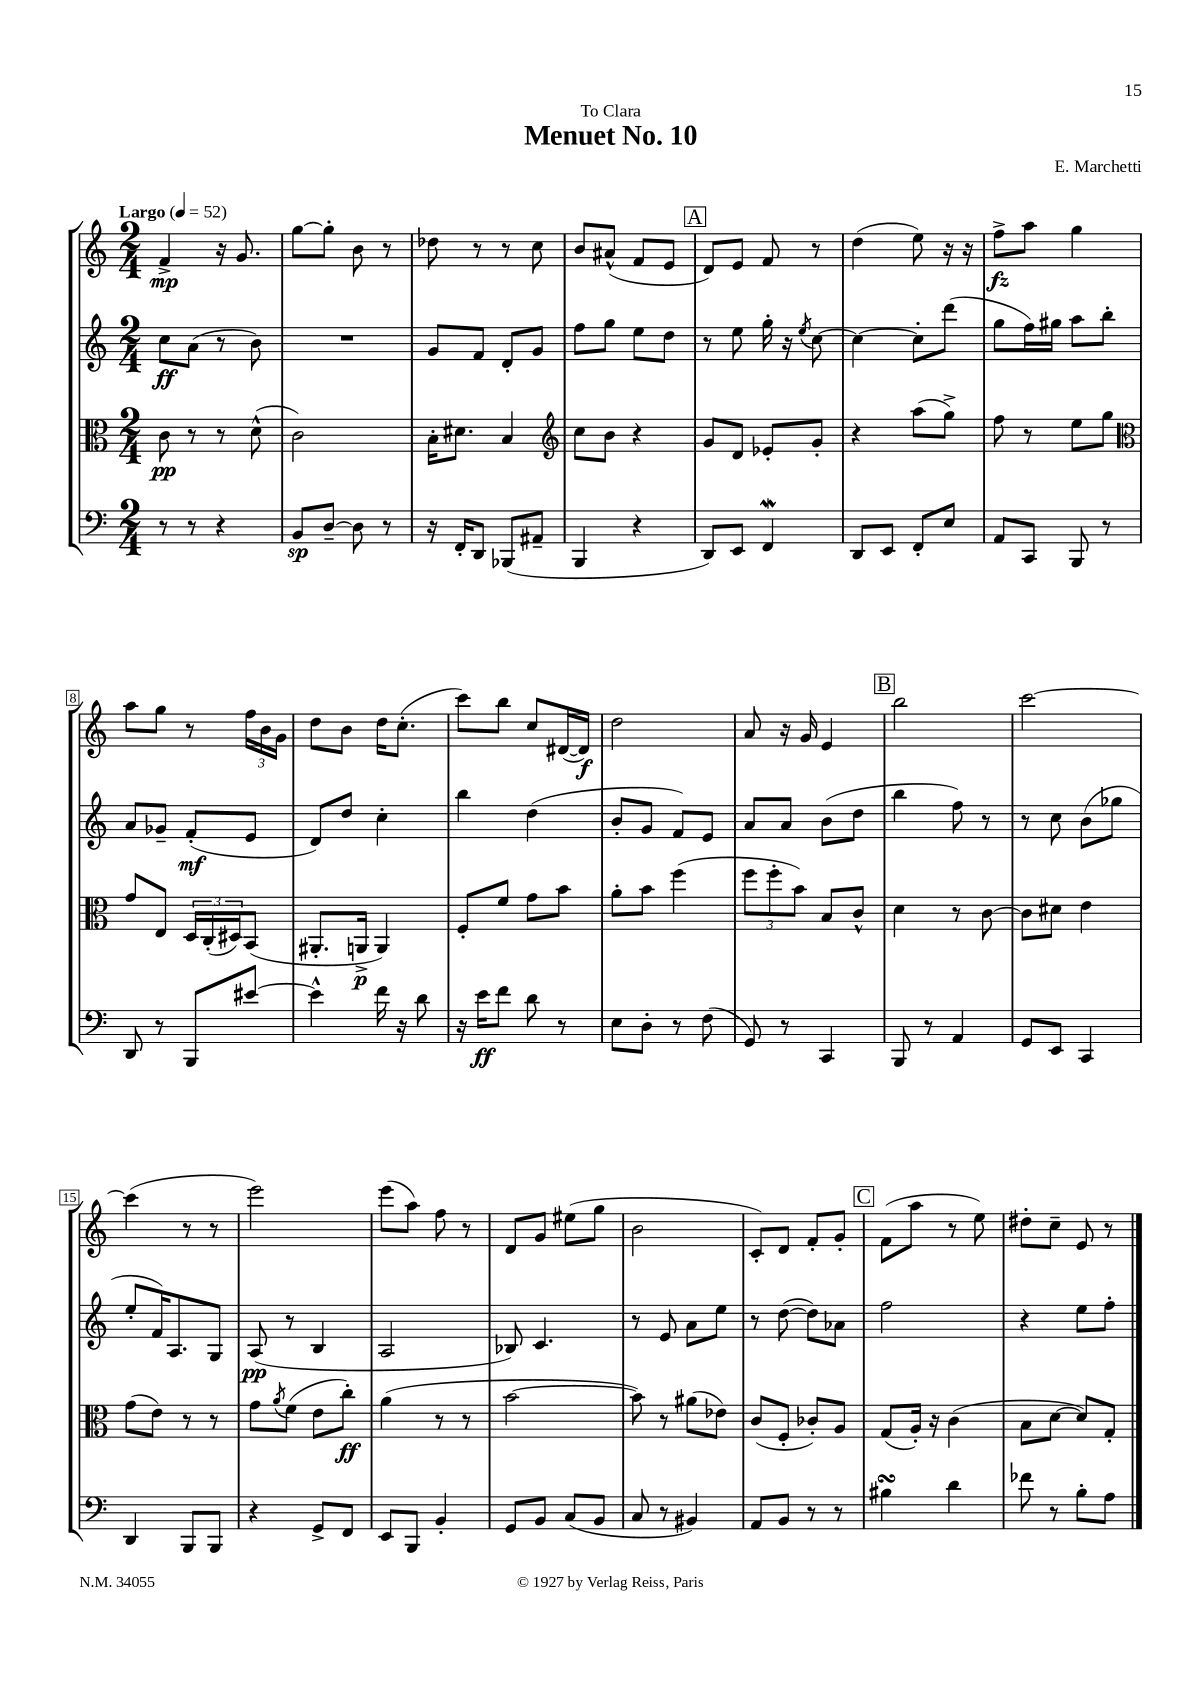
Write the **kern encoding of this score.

**kern	**kern	**kern	**kern
*staff4	*staff3	*staff2	*staff1
*clefF4	*clefC3	*clefG2	*clefG2
*k[]	*k[]	*k[]	*k[]
*M2/4	*M2/4	*M2/4	*M2/4
*MM52	*MM52	*MM52	*MM52
8r	8c\	8cc\L	4f^/
8r	8r	(8a\J	.
4r	8r	8r	16r
.	.	.	8.g/
.	(8d^^\	8b\)	.
=	=	=	=
8BB/L	2c\)	2r	[8gg\L
[8D~/J	.	.	8gg'\]J
8D\]	.	.	8b\
8r	.	.	8r
=	=	=	=
16r	16B'\LK	8g/L	8dd-\
16FF'/LK	8.d#\J	.	.
8DD/J	.	8f/J	8r
(8BBB-/L	4B/	8d'/L	8r
8AA#~/J	.	8g/J	8cc\
=	=	=	=
*	*clefG2	*	*
4BBB/	8cc\L	8ff\L	8b/L
.	8b\J	8gg\J	(8a#^^/J
4r	4r	8ee\L	8f/L
.	.	8dd\J	8e/J
=	=	=	=
8DD/L)	8g/L	8r	8d/L)
8EE/J	8d/J	8ee\	8e/J
4FF/	8e-'/L	16gg'\	8f/
.	.	16r	.
.	.	8qee/	.
.	8g'/J	[8cc\	8r
=	=	=	=
8DD/L	4r	4cc\_	(4dd\
8EE/J	.	.	.
8FF'/L	(8aa\L	8cc'\]L	8ee\)
8E/J	8gg^\J)	(8ddd\J	16r
.	.	.	16r
=	=	=	=
8AA/L	8ff\	8gg\L	8ff^\L
8CC/J	8r	16ff\L)	8aa\J
.	.	16gg#\JJ	.
8BBB/	8ee\L	8aa\L	4gg\
8r	8gg\J	8bb'\J	.
=	=	=	=
*	*clefC3	*	*
8DD/	8g/L	8a/L	8aa\L
8r	8E/J	8g-~/J	8gg\J
8BBB/L	24D/LL	(8f'/L	8r
.	(24C'/	.	.
.	24D#/J)	.	.
[8e#/J	(8BB/J	8e/J	24ff\LL
.	.	.	24b\
.	.	.	24g\JJ
=	=	=	=
4e#^^\]	8.AA#'/L	8d/L)	8dd\L
.	.	8dd/J	8b\J
.	16AA^/Jk	.	.
16f\	4AA/)	4cc'\	16dd\LK
16r	.	.	(8.cc'\J
8d\	.	.	.
=	=	=	=
16r	8F'/L	4bb\	8ccc\L)
16e\LK	.	.	.
8f\J	8f/J	.	8bb\J
8d\	8g\L	(4dd\	8cc/L
8r	8b\J	.	([16d#/L
.	.	.	16d#/]JJ)
=	=	=	=
8E\L	8a'\L	8b'/L	2dd\
8D'\J	8b\J	8g/J	.
8r	(4ff\	8f/L)	.
(8F\	.	8e/J	.
=	=	=	=
8GG/)	12ff\L	8a/L	8a/
.	12ff'\	.	.
8r	.	8a/J	16r
.	12b\J)	.	.
.	.	.	16g/
4CC/	8B/L	(8b\L	4e/
.	8c^^/J	8dd\J	.
=	=	=	=
8BBB/	4d\	4bb\	2bb\
8r	.	.	.
4AA/	8r	8ff\)	.
.	[8c\	8r	.
=	=	=	=
8GG/L	8c\]L	8r	[2ccc\
8EE/J	8d#\J	8cc\	.
4CC/	4e\	(8b\L	.
.	.	8gg-\J	.
=	=	=	=
4DD/	(8g\L	8ee'/L	(4ccc\]
.	8e\J)	16f/K)	.
.	.	8.A/	.
8BBB/L	8r	.	8r
8BBB/J	8r	8G/J	8r
=	=	=	=
4r	8g\L	(8A/	2eee\)
.	8qa/	.	.
.	(8f\J	8r	.
8GG^/L	8e\L	4B/	.
8FF/J	8cc'\J)	.	.
=	=	=	=
8EE/L	(4a\	2A/	(8eee\L
8BBB/J	.	.	8aa\J)
4BB'/	8r	.	8ff\
.	8r	.	8r
=	=	=	=
8GG/L	[2b\	8B-/)	8d/L
8BB/J	.	4.c/	8g/J
(8C/L	.	.	(8ee#\L
8BB/J	.	.	8gg\J
=	=	=	=
8C/	8b\])	8r	2b\
8r	8r	8e/	.
4BB#/)	(8a#\L	8a\L	.
.	8e-\J)	8ee\J	.
=	=	=	=
8AA/L	(8c/L	8r	8c'/L)
8BB/J	8F'/J	([8dd\	8d/J
8r	8c-'/L)	8dd\]L)	8f'/L
8r	8A/J	8a-\J	8g'/J
=	=	=	=
4B#\	(8G/L	2ff\	(8f\L
.	16A'/Jk)	.	8aa\J
.	16r	.	.
4d\	(4c\	.	8r
.	.	.	8ee\)
=	=	=	=
8f-\	8B\L	4r	8dd#'\L
8r	[8d\J	.	8cc~\J
8B'\L	8d/]L)	8ee\L	8e/
8A\J	8G'/J	8ff'\J	8r
==	==	==	==
*-	*-	*-	*-
